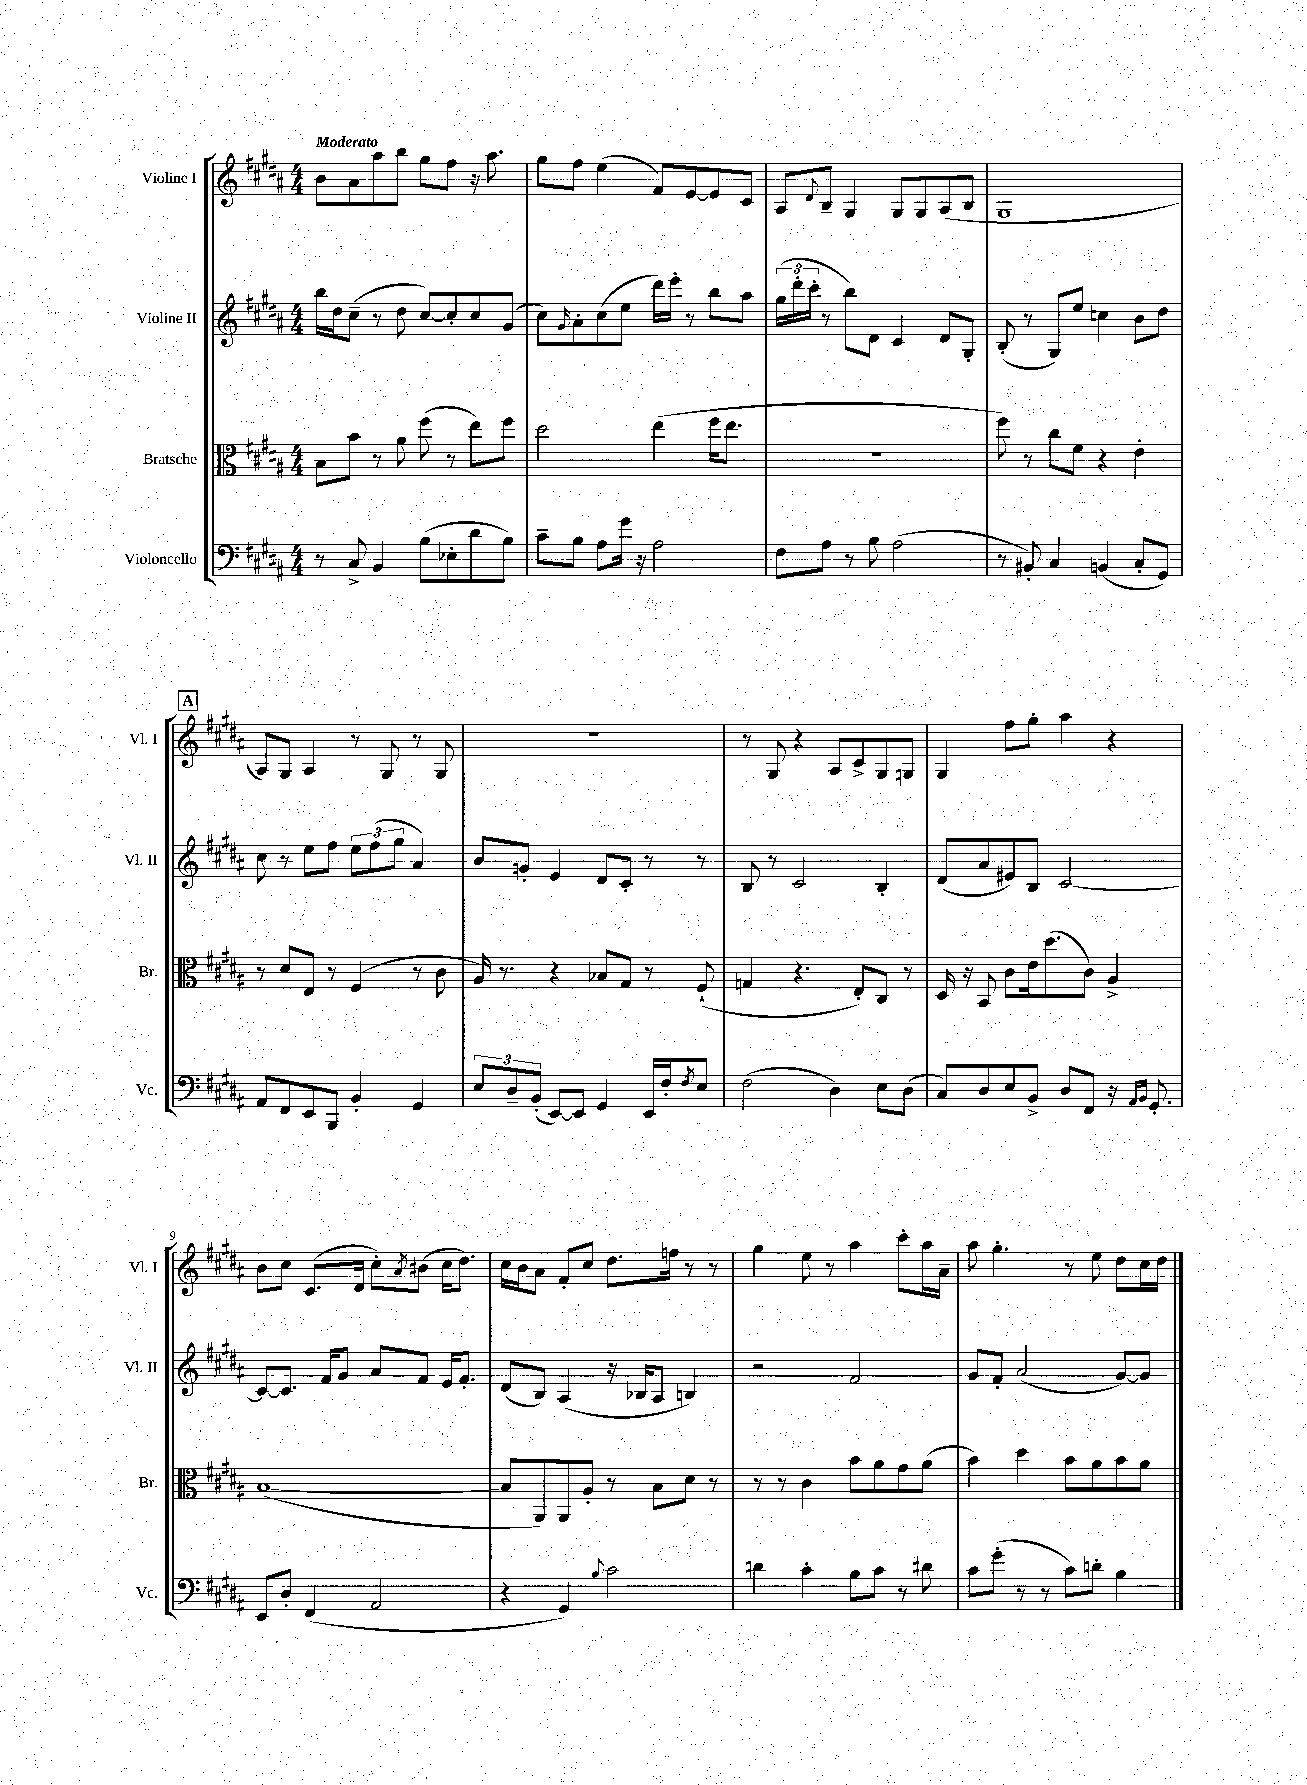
<<
\new StaffGroup <<
\new Staff = "s0" \with { instrumentName = "Violine I" shortInstrumentName = "Vl. I" } {
    \clef treble \key b \major \numericTimeSignature \time 4/4 \tempo "Moderato"
    b'8 ais'8 ais''8 b''8 gis''8 fis''8 r16 ais''8. |
    gis''8 fis''8 e''4( fis'8) e'8~ e'8 cis'8 |
    ais8 \appoggiatura { dis'8 } b8-- gis4 gis8 gis8 ais8( b8 |
    gis1 |
    \mark \markup { \box "A" } ais8) gis8 ais4 r8 gis8 r8 gis8 |
    R1 |
    r8 gis8 r4 ais8 cis'8-> gis8 g8 |
    gis4 fis''8 gis''8-. ais''4 r4 |
    b'8 cis''8 cis'8.( dis'16 cis''8-.) \acciaccatura { ais'8 } bis'8( cis''16 dis''8.) |
    cis''16 b'16 ais'8 fis'8-. cis''8 dis''8. f''16 r8 r8 |
    gis''4 e''8 r8 ais''4 cis'''8-. ais''16 ais'16-- |
    ais''8 gis''4.-. r8 e''8 dis''8 cis''16 dis''16 \bar "|." |
}
\new Staff = "s1" \with { instrumentName = "Violine II" shortInstrumentName = "Vl. II" } {
    \clef treble \key b \major \numericTimeSignature \time 4/4
    b''16 dis''16 cis''8--( r8 dis''8 cis''8~) cis''8-. cis''8 gis'8( |
    cis''8) \grace { gis'16 } ais'8-. cis''8( e''8 dis'''16) e'''16-. r8 b''8 ais''8 |
    \tuplet 3/2 { gis''16( dis'''16-. cis'''16-. } r8 b''8) dis'8 cis'4 dis'8 gis8-. |
    b8-.( r8 gis8) e''8 c''4 b'8 dis''8 |
    \mark \markup { \box "A" } cis''8 r8 e''8 fis''8 \tuplet 3/2 { e''8 fis''8( gis''8 } ais'4) |
    b'8 g'8-. e'4 dis'8 cis'8-. r8 r8 |
    b8 r8 cis'2 b4-. |
    dis'8( ais'8 eis'8) b8 cis'2~ |
    cis'8~ cis'8. fis'16 gis'8 ais'8 fis'8 e'16 fis'8.-. |
    dis'8( b8) ais4( r16 bes16 ais8 b4) |
    r2 fis'2 |
    gis'8 fis'8-. ais'2( gis'8~) gis'8 \bar "|." |
}
\new Staff = "s2" \with { instrumentName = "Bratsche" shortInstrumentName = "Br." } {
    \clef alto \key b \major \numericTimeSignature \time 4/4
    b8 b'8 r8 ais'8 fis''8( r8 e''8) fis''8 |
    dis''2 e''4( fis''16 e''8. |
    R1 |
    fis''8) r8 cis''8 fis'8 r4 e'4-. |
    \mark \markup { \box "A" } r8 dis'8 e8 r8 fis4( r8 cis'8 |
    ais16) r8. r4 bes8 gis8 r8 fis8-!( |
    g4 r4. e8-.) cis8 r8 |
    dis16 r16 b,8 cis'8 e'16 dis''8.( cis'8) ais4-> |
    b1~( |
    b8 ais,8) ais,8 ais8-. r8 b8 dis'8 r8 |
    r8 r8 cis'4 b'8 ais'8 gis'8 ais'8( |
    b'4) dis''4 b'8 ais'8 b'8 ais'8 \bar "|." |
}
\new Staff = "s3" \with { instrumentName = "Violoncello" shortInstrumentName = "Vc." } {
    \clef bass \key b \major \numericTimeSignature \time 4/4
    r8 cis8-> b,4 b8( ees8-. dis'8 b8) |
    cis'8-- b8 ais8 gis'16 r16 ais2 |
    fis8 ais8 r8 b8 ais2( |
    r8 bis,8-.) cis4 b,4( cis8-. gis,8) |
    \mark \markup { \box "A" } ais,8 fis,8 e,8 b,,8 b,4-. gis,4 |
    \tuplet 3/2 { e8 dis8-- b,8-.( } e,8~) e,8 gis,4 e,16 fis16-. \acciaccatura { fis8 } e8 |
    fis2( dis4) e8 dis8( |
    cis8) dis8 e8 b,8-> dis8 fis,8 r16 \grace { ais,16 b,16 } gis,8.-. |
    e,8 dis8-. fis,4( ais,2 |
    r4 gis,4) \appoggiatura { b8 } cis'2 |
    d'4 cis'4-. b8 cis'8 r8 dis'8 |
    cis'8 gis'8-.( r8 r8 cis'8) d'8-. b4 \bar "|." |
}
>>
>>
